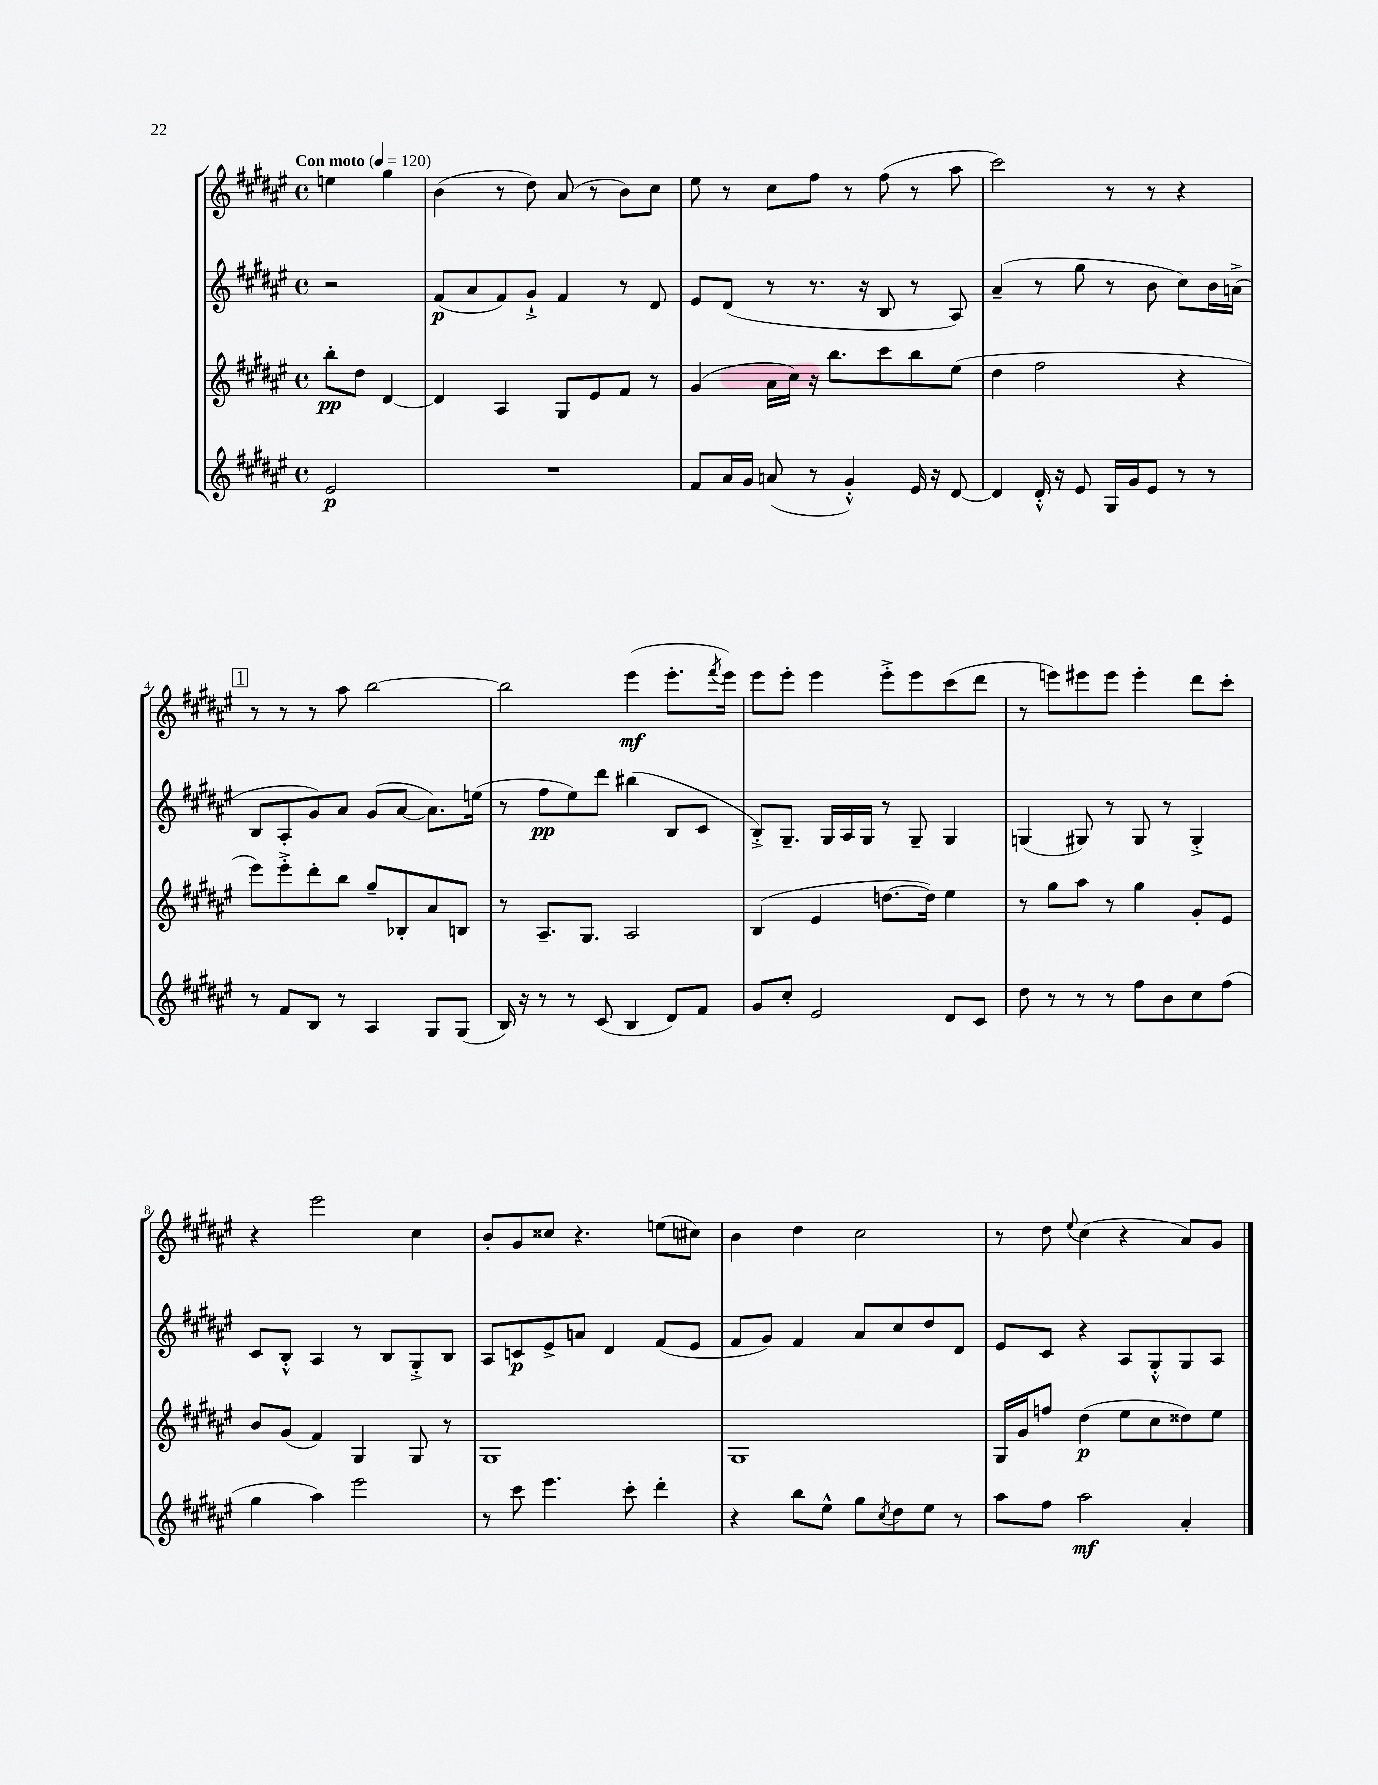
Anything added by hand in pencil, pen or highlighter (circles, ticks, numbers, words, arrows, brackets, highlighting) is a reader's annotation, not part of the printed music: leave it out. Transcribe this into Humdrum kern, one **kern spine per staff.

**kern	**kern	**kern	**kern
*staff4	*staff3	*staff2	*staff1
*clefG2	*clefG2	*clefG2	*clefG2
*k[f#c#g#d#a#e#]	*k[f#c#g#d#a#e#]	*k[f#c#g#d#a#e#]	*k[f#c#g#d#a#e#]
*M4/4	*M4/4	*M4/4	*M4/4
*met(c)	*met(c)	*met(c)	*met(c)
*MM120	*MM120	*MM120	*MM120
2e#	8bb'	2r	4ee
.	8dd#	.	.
.	[4d#	.	4gg#
=	=	=	=
1r	4d#]	(8f#	(4b
.	.	8a#	.
.	4A#	8f#)	8r
.	.	8g#`^	8dd#)
.	8G#	4f#	(8a#
.	8e#	.	8r
.	8f#	8r	8b)
.	8r	8d#	8cc#
=	=	=	=
8f#	(4g#	8e#	8ee#
16a#	.	(8d#	8r
16g#	.	.	.
(8a	16a#	8r	8cc#
.	16cc#)	.	.
8r	16r	8.r	8ff#
.	8.bb	.	.
4g#'^^)	.	.	8r
.	.	16r	.
.	8ccc#	8B	(8ff#
16e#	8bb	8r	8r
16r	.	.	.
[8d#	(8ee#	8A#)	8aa#
=	=	=	=
4d#]	4dd#	(4a#~	2ccc#)
16d#'^^	2ff#	8r	.
16r	.	.	.
8e#	.	8gg#	.
16G#	.	8r	8r
16g#	.	.	.
8e#	.	8b	8r
8r	4r	8cc#)	4r
8r	.	16b	.
.	.	(16a^	.
=	=	=	=
8r	8eee#)	8B	8r
8f#	8eee#'^	8A#'	8r
8B	8ddd#'	8g#)	8r
8r	8bb	8a#	8aa#
4A#	8gg#~	(8g#	[2bb
.	8B-'	[8a#	.
8G#	8a#	8.a#])	.
(8G#	8B	.	.
.	.	(16ee	.
=	=	=	=
16B)	8r	8r	2bb]
16r	.	.	.
8r	8.A#~	8ff#	.
8r	.	8ee#)	.
.	8.G#	.	.
(8c#	.	8ddd#	.
4B	2A#	(4bb#	(4eee#
8d#)	.	8B	8.eee#'
8f#	.	8c#	.
.	.	.	8qfff#
.	.	.	16eee#)
=	=	=	=
8g#	(4B	8B'^)	8eee#
8cc#'	.	8.G#~	8eee#'
2e#	4e#	.	4eee#
.	.	16G#	.
.	.	16A#	.
.	.	16G#	.
.	[8.dd	8r	8eee#'^
.	.	8G#~	8eee#
.	16dd])	.	.
8d#	4ee#	4G#	(8ccc#
8c#	.	.	8ddd#
=	=	=	=
8dd#	8r	(4G	8r
8r	8gg#	.	8eee)
8r	8aa#	8G#)	8eee#
8r	8r	8r	8eee#
8ff#	4gg#	8G#	4eee#'
8b	.	8r	.
8cc#	8g#'	4G#'^	8ddd#
(8ff#	8e#	.	8ccc#'
=	=	=	=
4gg#	8b	8c#	4r
.	(8g#	8B'^^	.
4aa#)	4f#)	4A#	2eee#
2eee#	4G#	8r	.
.	.	8B	.
.	8G#	8G#'^	4cc#
.	8r	8B	.
=	=	=	=
8r	1G#	8A#	8b'
8ccc#	.	8c	8g#
4.eee#	.	8e#^	8cc##
.	.	8a	4.r
.	.	4d#	.
8ccc#'	.	.	.
4ddd#'	.	(8f#	(8ee
.	.	8e#	8cc#)
=	=	=	=
4r	1G#	8f#	4b
.	.	8g#)	.
8bb	.	4f#	4dd#
8ee#^^	.	.	.
8gg#	.	8a#	2cc#
8qcc#	.	.	.
8dd#	.	8cc#	.
8ee#	.	8dd#	.
8r	.	8d#	.
=	=	=	=
8aa#	16G#	8e#	8r
.	16g#	.	.
8ff#	8ff	8c#	8dd#
.	.	.	8qqee#
2aa#	(4dd#	4r	(4cc#
.	8ee#	8A#	4r
.	8cc#	8G#'^^	.
4a#'	8dd##)	8G#	8a#)
.	8ee#	8A#	8g#
==	==	==	==
*-	*-	*-	*-
